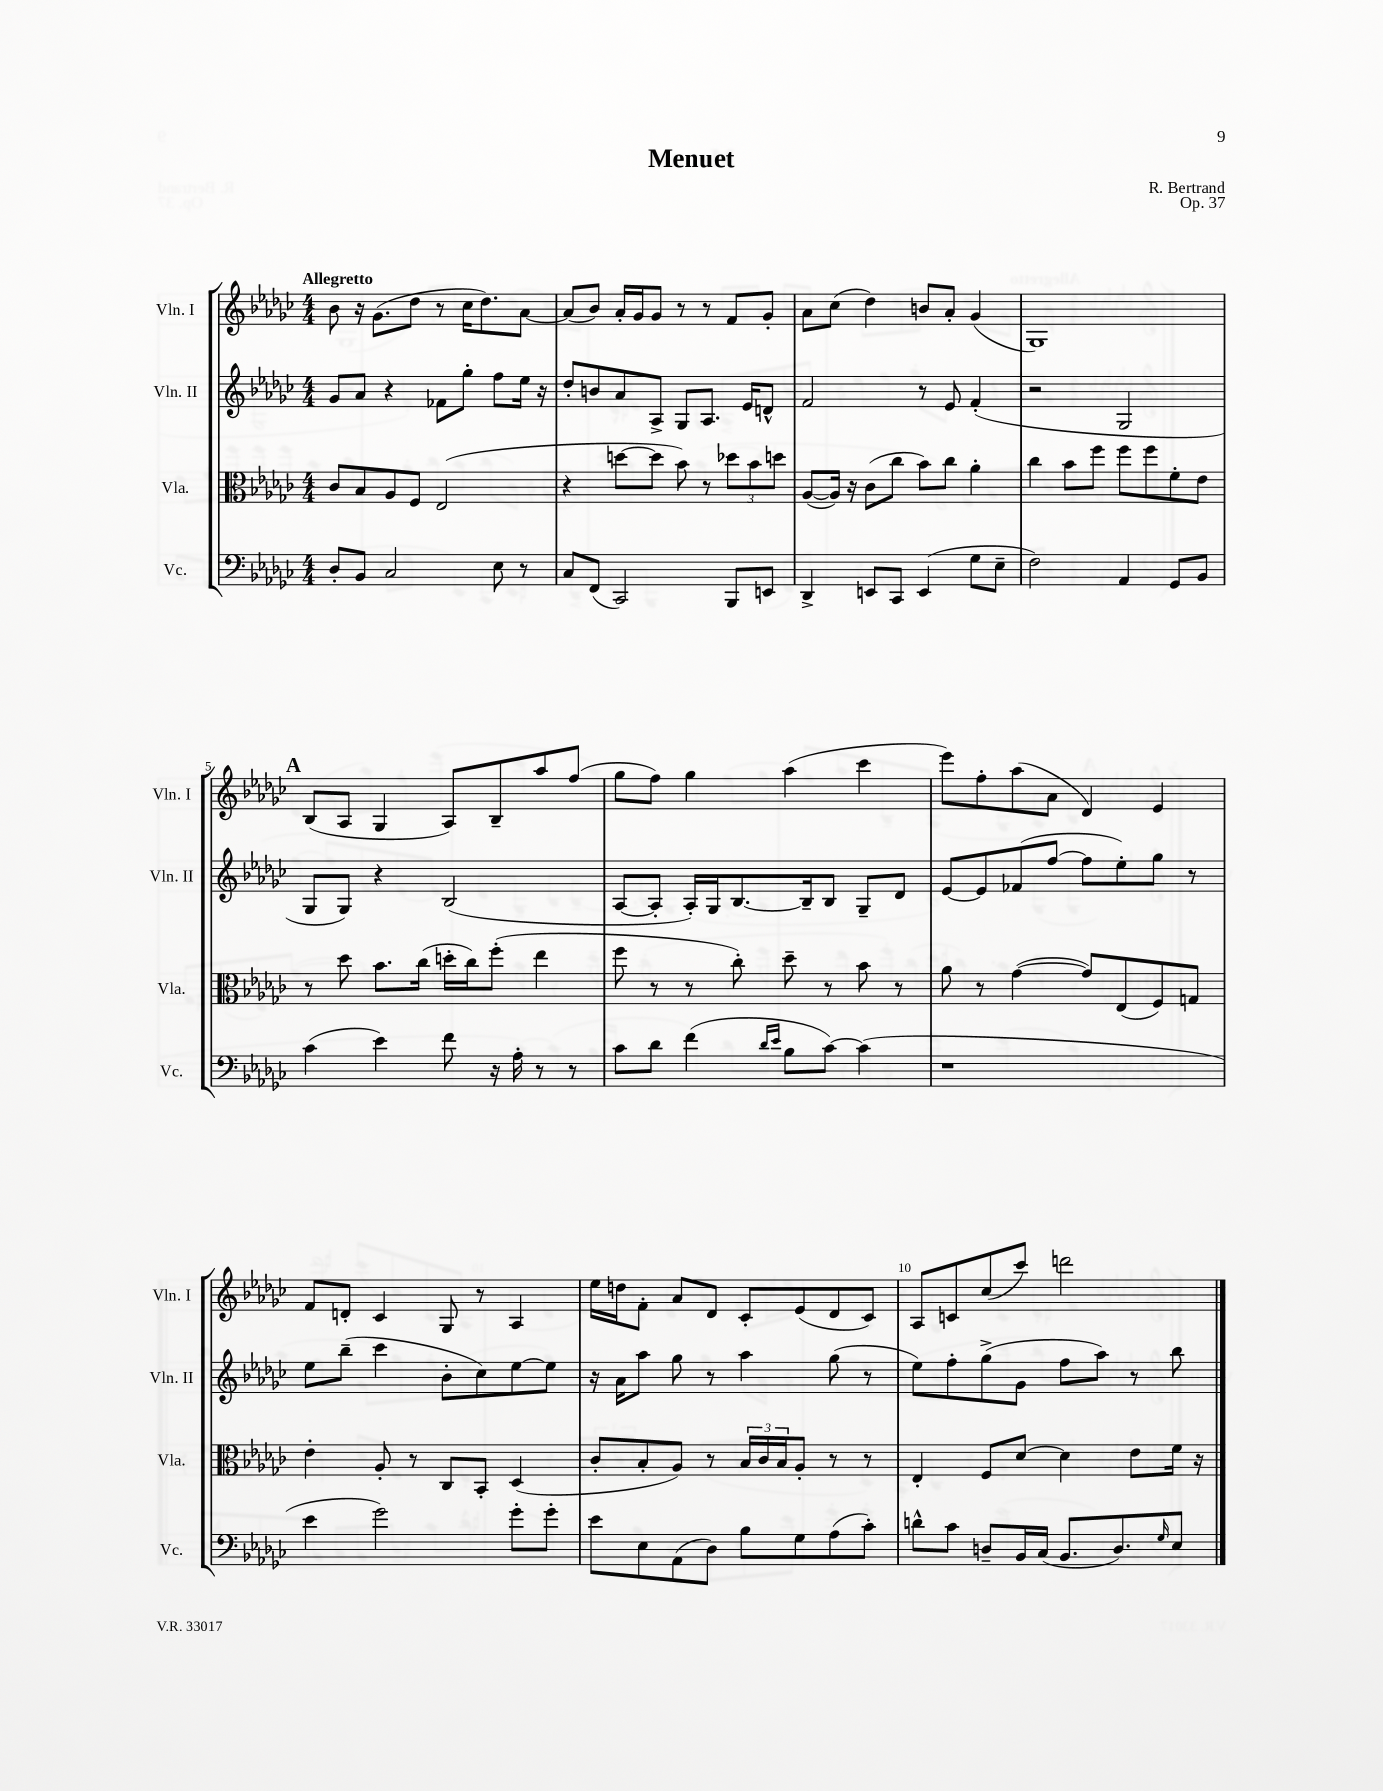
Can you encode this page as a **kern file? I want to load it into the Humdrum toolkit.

**kern	**kern	**kern	**kern
*staff4	*staff3	*staff2	*staff1
*clefF4	*clefC3	*clefG2	*clefG2
*k[b-e-a-d-g-c-]	*k[b-e-a-d-g-c-]	*k[b-e-a-d-g-c-]	*k[b-e-a-d-g-c-]
*M4/4	*M4/4	*M4/4	*M4/4
8D-'	8c-	8g-	8b-
8BB-	8B-	8a-	16r
.	.	.	(8.g-
2C-	8A-	4r	.
.	8F	.	8dd-
.	(2E-	8f-	8r
.	.	8gg-'	16cc-
.	.	.	8.dd-)
8E-	.	8ff	.
8r	.	16ee-	[8a-
.	.	16r	.
=	=	=	=
8C-	4r	8dd-'	(8a-]
(8FF	.	8b	8b-)
2CC-)	[8dd	8a-	16a-'
.	.	.	16g-
.	8dd]	8A-^	8g-
.	8b-)	8G-	8r
.	8r	8.A-	8r
8BBB-	12dd-	.	8f
.	.	16e-	.
.	12b-	.	.
8EE	.	8d^^	8g-'
.	12dd	.	.
=	=	=	=
4DD-^	([8A-	2f	8a-
.	16A-])	.	(8cc-
.	16r	.	.
8EE	(8c-	.	4dd-)
8CC-	8cc-	.	.
(4EE	8b-)	8r	8b
.	8cc-	8e-	8a-'
8G-	4a-'	(4f'	(4g-
8E-~	.	.	.
=	=	=	=
2F)	4cc-	2r	1G-)
.	8b-	.	.
.	8ff	.	.
4AA-	8ff	2G-	.
.	8ff	.	.
8GG-	8f'	.	.
8BB-	8e-	.	.
=	=	=	=
(4c-	8r	8G-	(8B-
.	8dd-	8G-)	8A-
4e-)	8.b-	4r	4G-
.	(16cc-	.	.
8f	16dd'	(2B-	8A-)
.	16cc-)	.	.
16r	(8ff'	.	8B-~
16A-'	.	.	.
8r	4ee-	.	8aa-
8r	.	.	(8ff
=	=	=	=
8c-	8ff	[8A-	8gg-
8d-	8r	8A-']	8ff)
(4f	8r	16A-')	4gg-
.	.	16G-	.
.	8cc-')	[8.B-	.
16qqd-	.	.	.
16qqe-	.	.	.
8B-	8dd-~	.	(4aa-
.	.	16B-~]	.
[8c-)	8r	8B-	.
(4c-]	8b-	8G-~	4ccc-
.	8r	8d-	.
=	=	=	=
1r	8a-	[8e-	8eee-)
.	8r	8e-]	8ff'
.	([4g-	(8f-	(8aa-
.	.	[8ff	8a-
.	8g-])	8ff]	4d-)
.	(8E-	8ee-')	.
.	8F)	8gg-	4e-
.	8G	8r	.
=	=	=	=
4e-	4e-'	8ee-	8f
.	.	(8bb-~	8d'
2g-)	8A-'	4ccc-	4c-
.	8r	.	.
.	8C-	8b-'	8G-
.	8BB-'	8cc-)	8r
8g-'	(4D-	[8ee-	4A-
8g-'	.	8ee-]	.
=	=	=	=
8e-	8c-'	16r	16ee-
.	.	16a-	16dd
8E-	8B-'	8aa-	8f'
(8AA-	8A-)	8gg-	8a-
8D-)	8r	8r	8d-
8B-	24B-	4aa-	8c-'
.	24c-	.	.
.	24B-	.	.
8G-	8A-'	.	(8e-
(8A-	8r	(8gg-	8d-
8c-')	8r	8r	8c-)
=	=	=	=
8d^^	4E-'	8ee-)	8A-
8c-	.	8ff'	8c
8D~	8F	(8gg-^	(8cc-
16BB-	[8d-	8g-	8ccc-)
(16C-	.	.	.
8.BB-	4d-]	8ff	2ddd
.	.	8aa-)	.
8.D)	.	.	.
.	8e-	8r	.
16qqG-	.	.	.
8E-	16f	8bb-	.
.	16r	.	.
==	==	==	==
*-	*-	*-	*-
